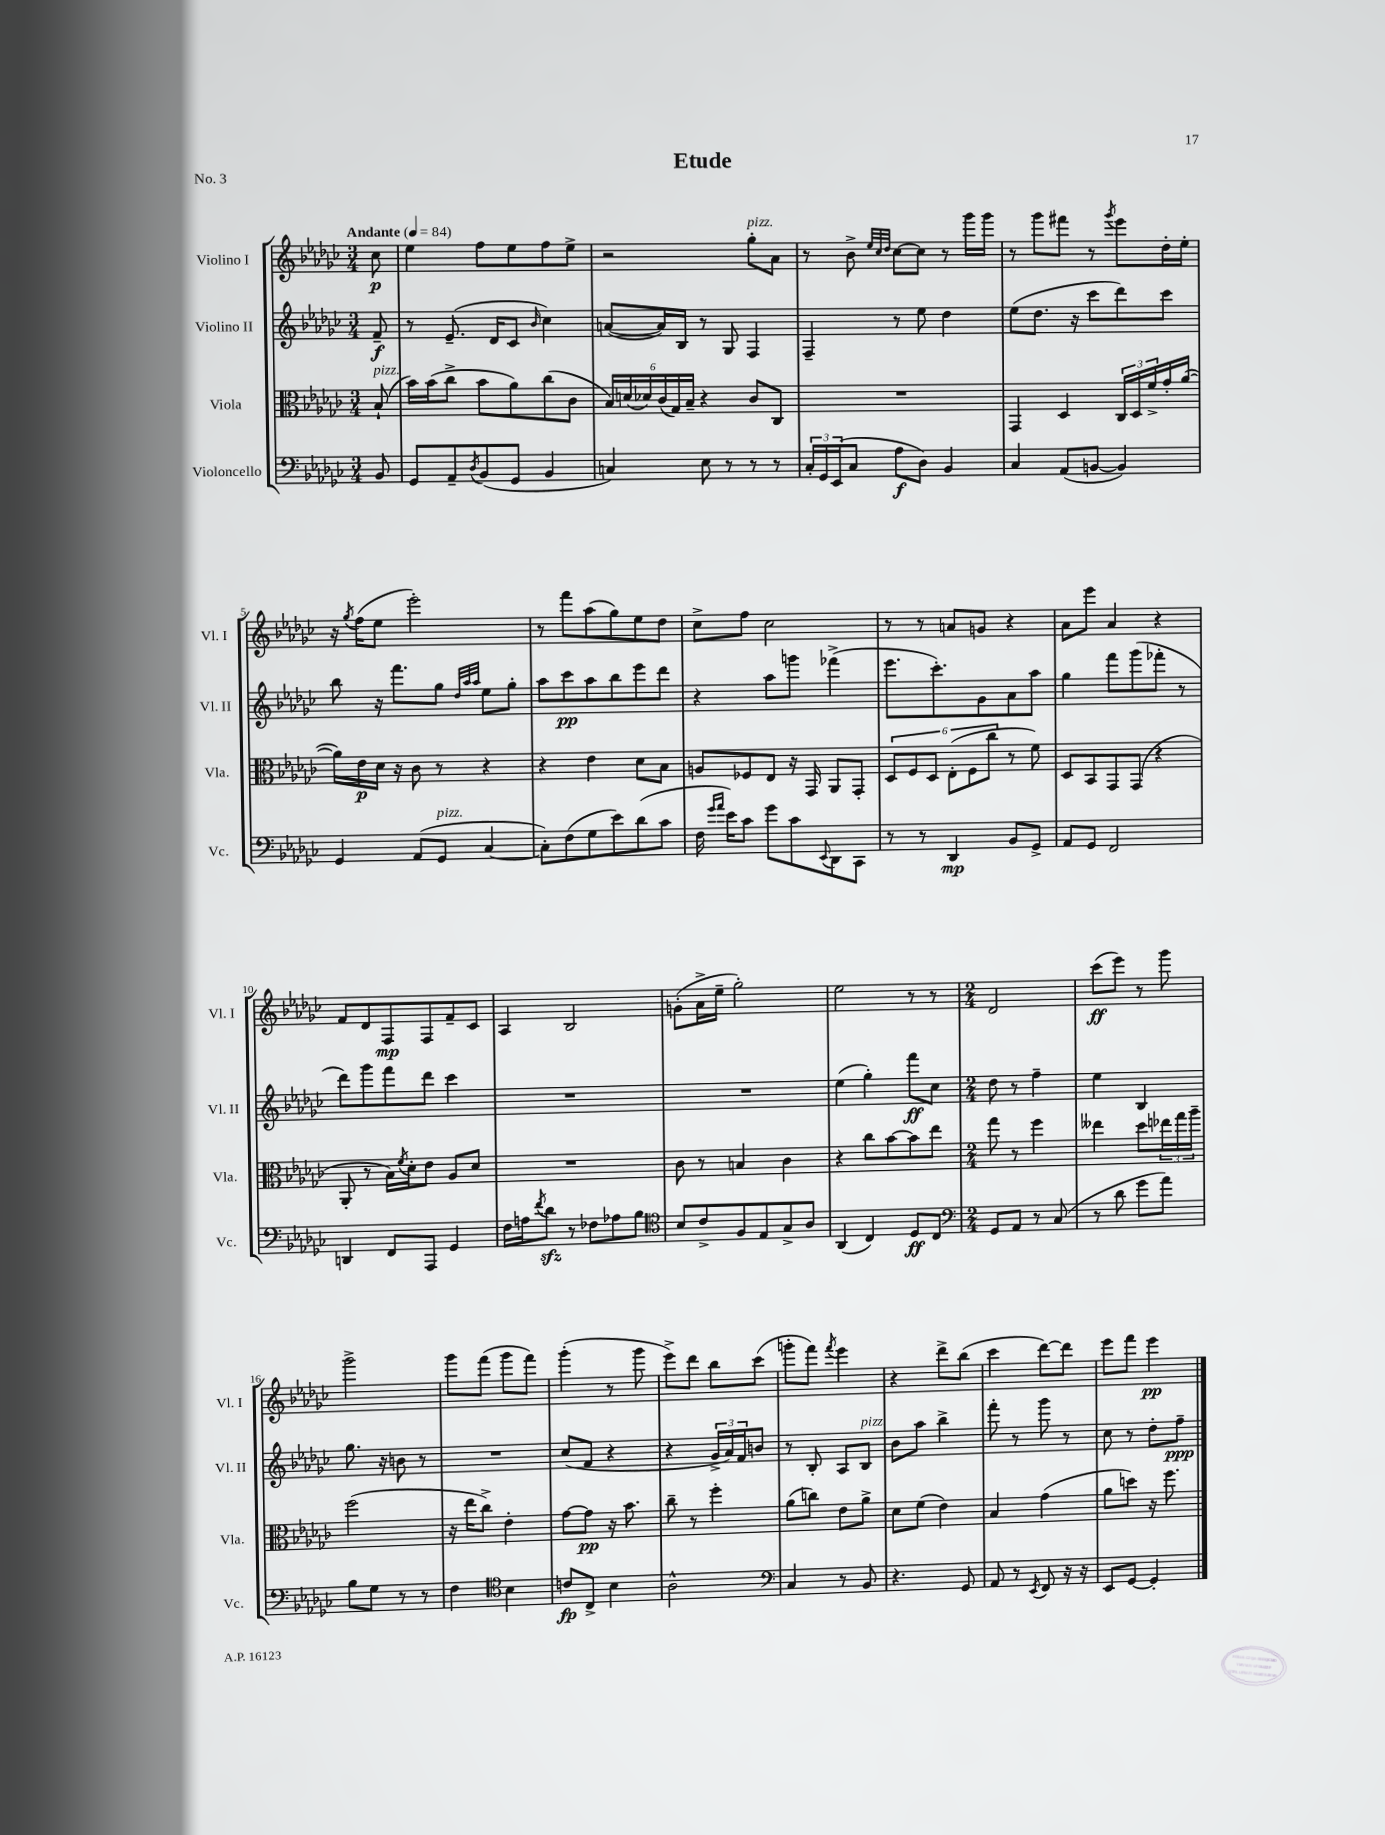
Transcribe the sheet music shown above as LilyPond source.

\header { title = "Etude" piece = "No. 3" }
<<
\new StaffGroup <<
\new Staff = "s0" \with { instrumentName = "Violino I" shortInstrumentName = "Vl. I" } {
    \clef treble \key ges \major \numericTimeSignature \time 3/4 \partial 8 \tempo "Andante" 4 = 84
    ces''8\p |
    ees''4 f''8 ees''8 f''8 ees''8-> |
    r2 ges''8-.^\markup { \italic "pizz." } aes'8 |
    r8 bes'8-> \grace { ees''32 ces''32 des''32 } ces''8~ ces''8 r8 ges'''16 ges'''16 |
    r8 ges'''8 fis'''8 r8 \acciaccatura { ges'''8 } ees'''8 des''16-. ees''16-. |
    r16 \acciaccatura { ges''8 } f''16( ees''8 ees'''2-.) |
    r8 f'''8 aes''8( ges''8) ees''8 des''8 |
    ces''8-> f''8 ces''2 |
    r8 r8 a'8 g'8 r4 |
    aes'8 ees'''8 aes'4 r4 |
    f'8 des'8 f8\mp f8 f'8-- ces'8 |
    aes4 bes2 |
    g'8-.( aes'16-> ees''16-- ges''2-.) |
    ees''2 r8 r8 |
    \numericTimeSignature \time 2/4 des'2 |
    ces'''8\ff( ees'''8) r8 ges'''8 |
    ges'''2-> |
    ges'''8 f'''8( ges'''8 f'''8) |
    ges'''4-.( r8 ges'''8 |
    ees'''8->) des'''8 bes''8 ces'''8( |
    g'''8-. f'''8) \acciaccatura { f'''8 } ees'''4 |
    r4 des'''8-> bes''8( |
    ces'''4 des'''8~) des'''8 |
    ees'''8 f'''8 ees'''4\pp \bar "|." |
}
\new Staff = "s1" \with { instrumentName = "Violino II" shortInstrumentName = "Vl. II" } {
    \clef treble \key ges \major \numericTimeSignature \time 3/4 \partial 8
    f'8--\f |
    r8 ees'8.--( des'16 ces'8 \grace { bes'16 } ces''4) |
    a'8~( a'16) bes16 r8 ges8 f4 |
    f4-- r8 ees''8 des''4 |
    ees''8( des''8. r16 ces'''8 des'''8) ces'''8 |
    bes''8 r16 f'''8. ges''8 \grace { des''32 aes''32 aes''32 } ees''8 ges''8-. |
    aes''8 ces'''8\pp aes''8 bes''8 ees'''8 des'''8 |
    r4 aes''8 g'''8 fes'''4->( |
    ees'''8. ces'''8.-.) ges'8 aes'8 aes''8 |
    ges''4 f'''8 ges'''8( fes'''8-. r8 |
    des'''8) ges'''8 f'''8 des'''8 ces'''4 |
    R2. |
    R2. |
    ees''4( ges''4-.) f'''8\ff ces''8 |
    \numericTimeSignature \time 2/4 des''8 r8 f''4-- |
    ees''4 bes4 |
    ges''8. r16 b'8 r8 |
    R2 |
    ces''8( f'8 r4 |
    r4 \tuplet 3/2 { ges'16-> aes'16) f'16 } b'8 |
    r8 bes8-. aes8 bes8^\markup { \italic "pizz." } |
    bes'8 aes''8 bes''4-> |
    f'''8-. r8 ges'''8 r8 |
    ces''8 r8 des''8-. f''8--\ppp \bar "|." |
}
\new Staff = "s2" \with { instrumentName = "Viola" shortInstrumentName = "Vla." } {
    \clef alto \key ges \major \numericTimeSignature \time 3/4 \partial 8
    bes8-!^\markup { \italic "pizz." }( |
    bes'16) bes'16( ces''8-> bes'8 aes'8) ces''8( ces'8 |
    \tuplet 6/4 { bes16) d'16( des'16) ces'16( ges16) bes16-- } r4 ces'8 ces8 |
    R2. |
    ges,4 des4 \tuplet 3/2 { ces16 des16 f'16-> } ges'16-. aes'16~( |
    aes'16) ees'16\p des'16 r16 ces'8 r8 r4 |
    r4 ees'4 des'8 bes8 |
    a8 fes8 ees8 r16 ges,16 aes,8 ges,8-. |
    \tuplet 6/4 { des8 f8 des8 ees8-.( f8 ces''8 } r8 f'8) |
    des8 bes,8 ges,8 ges,8( r4 |
    aes,8-. r8 bes16) \acciaccatura { f'8 } des'16-. ees'8 aes8 des'8 |
    R2. |
    ces'8 r8 b4 ces'4 |
    r4 ces''8 bes'8~ bes'8 ees''8 |
    \numericTimeSignature \time 2/4 ges''8 r8 f''4 |
    eeses''4 des''8 \tuplet 3/2 { ees''16 ges''16 aes''16-- } |
    f''2( |
    r16 ees''16 ces''8->) ees'4-. |
    ges'8~ ges'8\pp r16 bes'8. |
    ces''8-- r8 f''4-. |
    aes'8( c''8) ees'8 aes'8-> |
    des'8 f'8( ees'4) |
    bes4 ges'4( |
    aes'8 d''8) r16 f''8. \bar "|." |
}
\new Staff = "s3" \with { instrumentName = "Violoncello" shortInstrumentName = "Vc." } {
    \clef bass \key ges \major \numericTimeSignature \time 3/4 \partial 8
    bes,8 |
    ges,8 aes,8-- \acciaccatura { des8 } bes,8( ges,8 bes,4 |
    c4) ees8 r8 r8 r8 |
    \tuplet 3/2 { ces16-. ges,16 ees,16( } ces8 aes8\f des8) bes,4 |
    ces4 aes,8( b,8~ b,4) |
    ges,4 aes,8( ges,8^\markup { \italic "pizz." } ces4~ |
    ces8-.) f8( ges8 ees'8) des'8( ces'8 |
    f16 \grace { ges'16 aes'16 } ees'16) ces'8 ges'8 ces'8 \appoggiatura { ees,8 } des,8 ces,8 |
    r8 r8 des,4\mp bes,8 ges,8-> |
    aes,8 ges,8 f,2 |
    d,4 f,8 aes,,8 ges,4 |
    f16 a16 \acciaccatura { f'8 } des'8\sfz r8 fes8 aes8 bes8 |
    \clef tenor bes8 ces'8-> f8 ees8 ges8-> aes8 |
    aes,4( ces4) des8\ff ces8 |
    \numericTimeSignature \time 2/4 \clef bass ges,8 aes,8 r8 ces8( |
    r8 des'8 ges'8 aes'8) |
    bes8 ges8 r8 r8 |
    f4 \clef tenor bes4 |
    c'8\fp ces8-> bes4 |
    aes2-^ |
    \clef bass ces4 r8 bes,8 |
    r4. ges,8 |
    aes,8 r8 \acciaccatura { ees,8 } f,8 r16 r16 |
    ees,8 ges,8~ ges,4-. \bar "|." |
}
>>
>>
